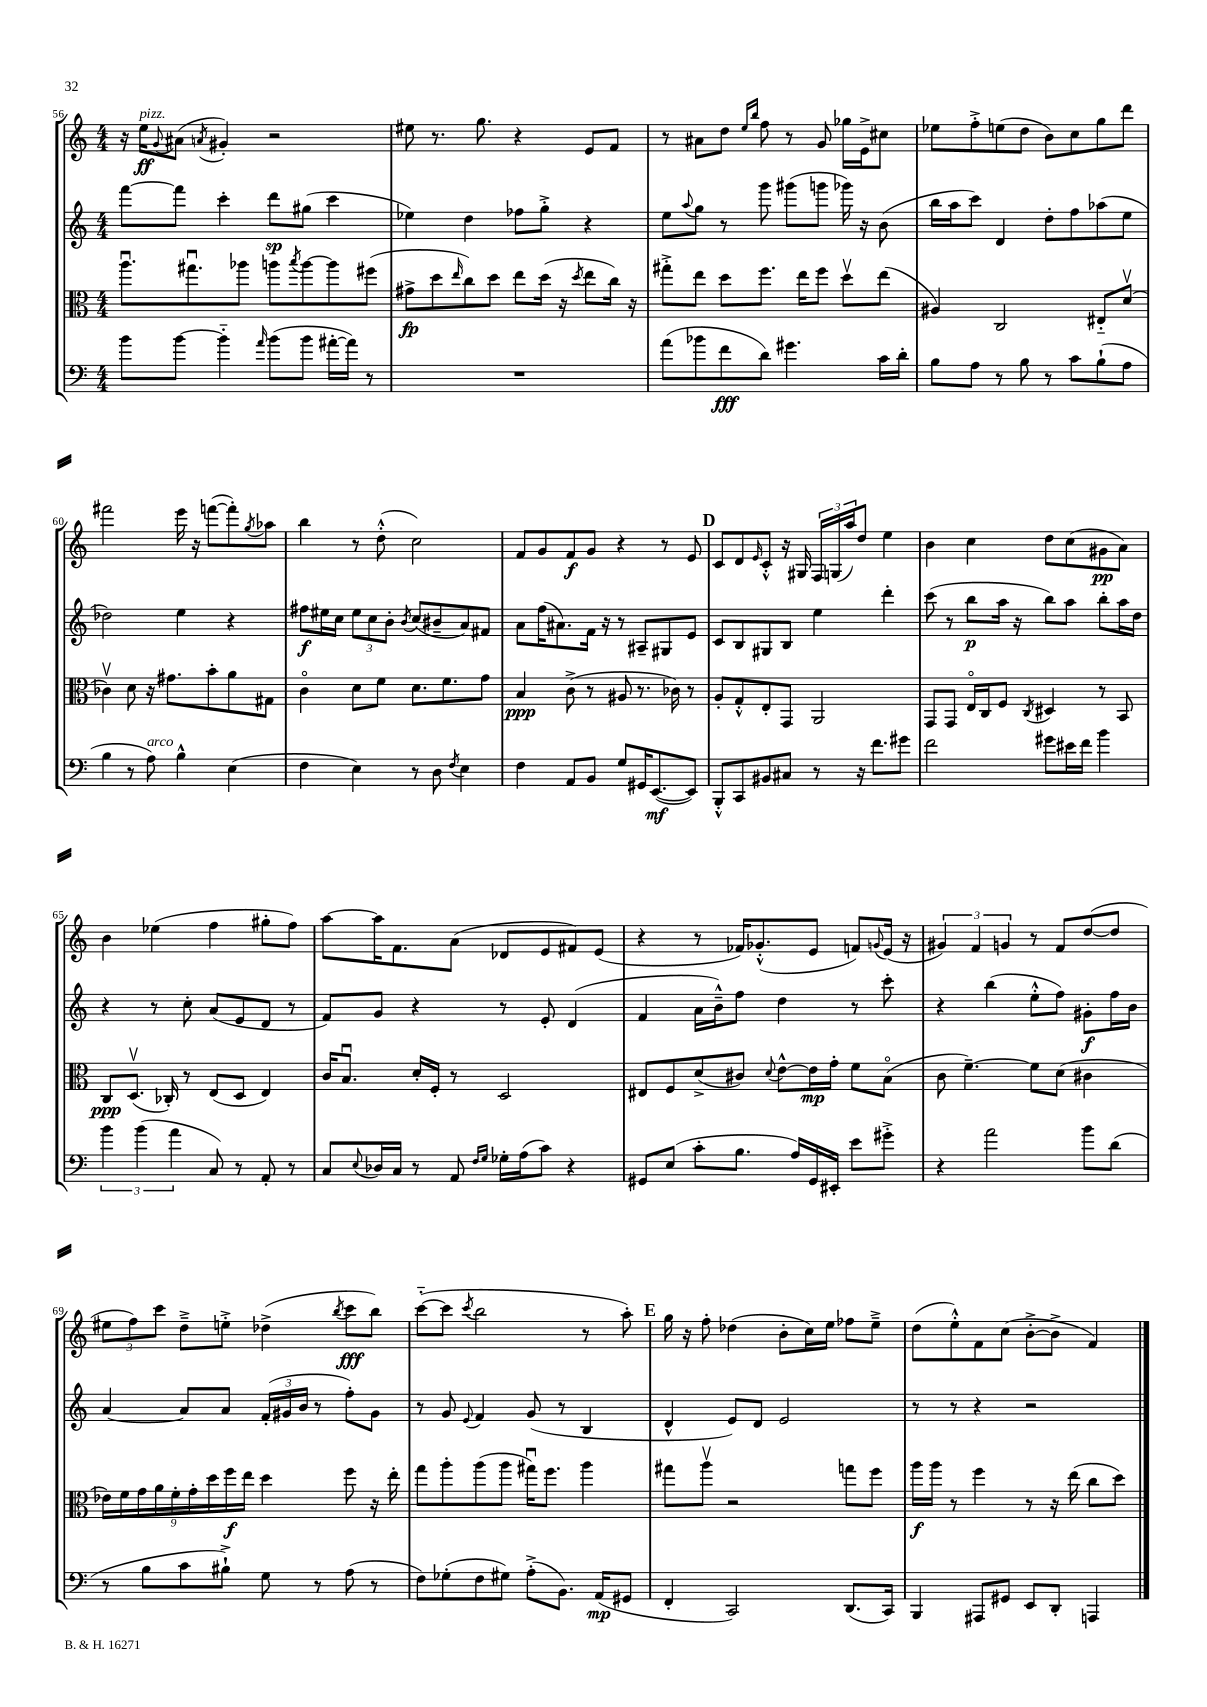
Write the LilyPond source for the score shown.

<<
\new StaffGroup <<
\new Staff = "s0" {
    \clef treble \key c \major \numericTimeSignature \time 4/4
    r16 e''16\ff^\markup { \italic "pizz." } \appoggiatura { g'8 } ais'8( \acciaccatura { a'8 } gis'4-.) r2 |
    eis''8 r8. g''8. r4 e'8 f'8 |
    r8 ais'8 d''8 \grace { e''16 b''16 } f''8 r8 g'8 ges''16 e'16-> cis''8 |
    ees''8 f''8-.-> e''8( d''8 b'8) c''8 g''8 d'''8 |
    fis'''2 e'''16 r16 f'''8~( f'''8-.) \acciaccatura { g''8 } aes''8 |
    b''4 r8 d''8-.-^( c''2) |
    f'8 g'8 f'8\f g'8 r4 r8 e'8 |
    \mark \markup { \bold "D" } c'8 d'8 \grace { e'16 } c'8-.-^ r16 gis16 \tuplet 3/2 { f16 g16( a''16) } d''8 e''4 |
    b'4 c''4 d''8 c''8( gis'8\pp a'8) |
    b'4 ees''4( f''4 gis''8-. f''8) |
    a''8~ a''16 f'8. a'8( des'8 e'8 fis'8) e'8( |
    r4 r8 fes'16) ges'8.-.-^( e'8 f'8) \appoggiatura { g'8 } e'16( r16 |
    \tuplet 3/2 { gis'4) f'4 g'4 } r8 f'8 d''8~( d''8 |
    \tuplet 3/2 { eis''8 f''8) c'''8 } d''8---> e''8-.-> des''4->( \acciaccatura { b''8 } c'''8\fff b''8) |
    c'''8~-_( c'''8 \acciaccatura { c'''8 } b''2 r8 a''8-.) |
    \mark \markup { \bold "E" } g''16 r16 f''8-. des''4( b'8-. c''16) e''16 fes''8 e''8---> |
    d''8( e''8-.-^) f'8 c''8( b'8~-.-> b'8-> f'4) \bar "|." |
}
\new Staff = "s1" {
    \clef treble \key c \major \numericTimeSignature \time 4/4
    f'''8~ f'''8 c'''4-. d'''8\sp gis''8( c'''4 |
    ees''4) d''4 fes''8 g''8-.-> r4 |
    e''8 \appoggiatura { a''8 } g''8 r8 g'''8 gis'''8( g'''8 ges'''16) r16 b'8( |
    b''16 a''16 c'''8) d'4 d''8-. f''8 aes''8( e''8 |
    des''2) e''4 r4 |
    fis''8\f eis''16 c''16 \tuplet 3/2 { eis''8 c''8 b'8-. } \acciaccatura { b'8 } c''8( bis'8-- a'8) fis'8 |
    a'8 f''16( ais'8.) f'16 r16 r8 ais8-- gis8 e'8 |
    \mark \markup { \bold "D" } c'8 b8 gis8 b8 e''4 d'''4-. |
    c'''8( r8 b''8\p a''16 r16 b''8) a''8 b''8-. a''16 d''16 |
    r4 r8 c''8-. a'8( e'8 d'8 r8 |
    f'8) g'8 r4 r8 e'8-. d'4( |
    f'4 a'16 b'16---^) f''8 d''4 r8 c'''8-. |
    r4 b''4( e''8-.-^ f''8) gis'8-.\f f''16 b'16 |
    a'4~ a'8 a'8 \tuplet 3/2 { f'16-.( gis'16 b'16 } r8 f''8-.) gis'8 |
    r8 g'8 \appoggiatura { e'8 } f'4 g'8( r8 b4 |
    \mark \markup { \bold "E" } d'4-^ e'8) d'8 e'2 |
    r8 r8 r4 r2 \bar "|." |
}
\new Staff = "s2" {
    \clef alto \key c \major \numericTimeSignature \time 4/4
    a''8.\downbow gis''8.\downbow aes''8 a''8 \acciaccatura { b''8 } a''8~ a''8 fis''8( |
    gis'8->\fp d''8 \grace { e''16 } c''8) d''8 e''8 d''16( r16 \acciaccatura { d''8 } e''8 c''16) r16 |
    gis''8-.-> e''8 d''8 f''8. e''16 f''8 d''8\upbow e''8( |
    ais4) c2 eis8-_ d'8\upbow( |
    ces'4\upbow) d'8 r16 gis'8. b'8-. a'8 gis8 |
    c'4\flageolet d'8 f'8 d'8. f'8. g'8 |
    b4\ppp c'8->( r8 ais8 r8. ces'16) r8 |
    \mark \markup { \bold "D" } a8-. g8-.-^ e8-. g,8 a,2 |
    g,8 g,8 e16\flageolet c16 f8 \acciaccatura { c8 } dis4 r8 b,8 |
    c8\ppp d8.\upbow( ces16-.) r8 e8( d8 e4) |
    c'16 b8.\downbow d'16-. f16-. r8 d2 |
    eis8 f8 d'8->( cis'8) \appoggiatura { d'8 } e'8~-^ e'16\mp g'16-. f'8 b8\flageolet( |
    c'8 f'4.~--) f'8 d'8( cis'4 |
    \tuplet 9/8 { ees'16) f'16 g'16 a'16 f'16-. g'16-. d''16 f''16\f e''16 } d''4 f''8 r16 e''16-. |
    g''8 a''8-. a''8( a''8 gis''16\downbow) f''8. a''4 |
    \mark \markup { \bold "E" } gis''8 a''8\upbow r2 g''8 f''8 |
    a''16\f a''16 r8 f''4 r8 r16 e''16( c''8 d''8) \bar "|." |
}
\new Staff = "s3" {
    \clef bass \key c \major \numericTimeSignature \time 4/4
    b'8 b'8~ b'4-_ \grace { a'16 } b'8( b'8 ais'16~-. ais'16) r8 |
    R1 |
    a'8( bes'8 f'8\fff d'8) gis'4. c'16 d'16-. |
    b8 a8 r8 b8 r8 c'8 b8-!( a8 |
    b4 r8 a8^\markup { \italic "arco" }) b4-^ e4( |
    f4 e4) r8 d8 \acciaccatura { f8 } e4 |
    f4 a,8 b,8 g8 gis,16 e,8.~\mf( e,8) |
    \mark \markup { \bold "D" } b,,8-.-^ c,8 bis,8 cis8 r8 r16 f'8. gis'8 |
    f'2 gis'8 eis'16 f'16 b'4 |
    \tuplet 3/2 { b'4 b'4( a'4 } c8) r8 a,8-. r8 |
    c8 \appoggiatura { e8 } des16 c16 r8 a,8 \grace { f16 g16 } ges16-. a16( c'8) r4 |
    gis,8 e8( c'8-. b8. a16) gis,16 eis,16-. e'8 gis'8-.-> |
    r4 a'2 b'8 d'8( |
    r8 b8 c'8 bis8-!->) g8 r8 a8( r8 |
    f8) ges8-.( f8 gis8) a8-.->( b,8.) a,16\mp( gis,8 |
    \mark \markup { \bold "E" } f,4-. c,2) d,8.( c,16) |
    b,,4 ais,,8 gis,8 e,8 d,8-. a,,4 \bar "|." |
}
>>
>>
\layout { \context { \Score currentBarNumber = #56 } }
